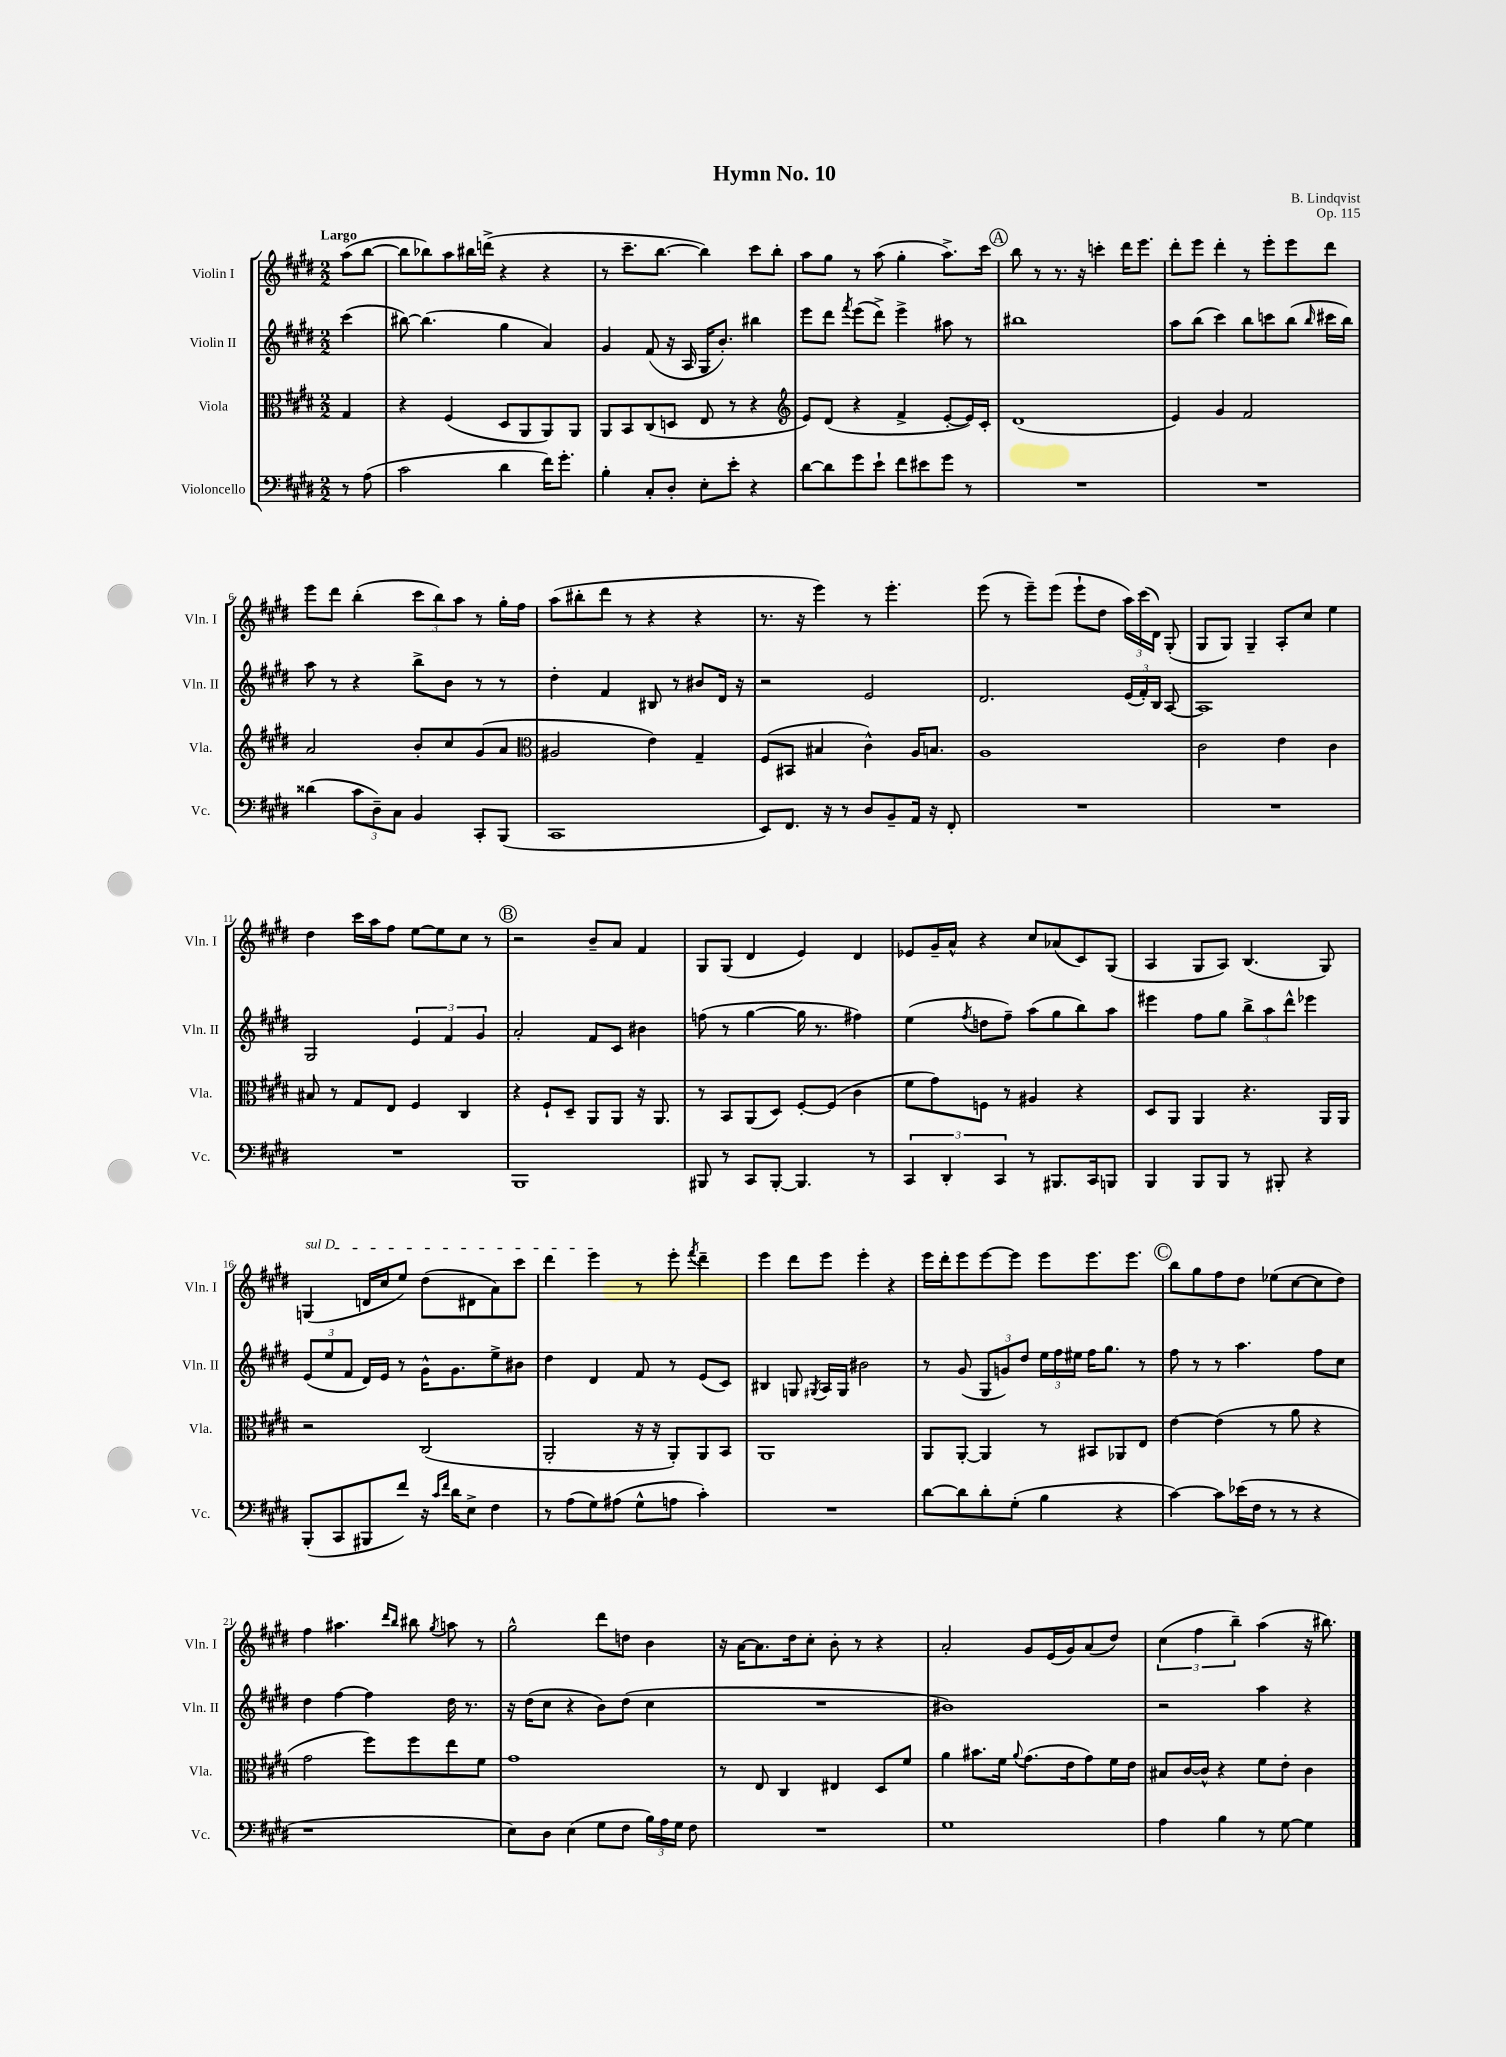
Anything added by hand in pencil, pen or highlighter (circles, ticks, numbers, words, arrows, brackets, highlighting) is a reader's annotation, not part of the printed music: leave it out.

**kern	**kern	**kern	**kern
*staff4	*staff3	*staff2	*staff1
*clefF4	*clefC3	*clefG2	*clefG2
*k[f#c#g#d#]	*k[f#c#g#d#]	*k[f#c#g#d#]	*k[f#c#g#d#]
*M2/2	*M2/2	*M2/2	*M2/2
8r	4G#	(4ccc#	(8aa
(8A	.	.	[8bb
=	=	=	=
2c#	4r	[8bb#)	8bb]
.	.	(4.bb#]	8bb-)
.	(4F#	.	8aa
.	.	.	16bb#
.	.	.	(16ddd^
4d#	8D#	4gg#	4r
.	8AA	.	.
16f#)	8AA)	4a)	4r
8.g#'	.	.	.
.	8AA	.	.
=	=	=	=
4B'	8AA	4g#	8r
.	8BB	.	8.ccc#~
8C#'	(8C#	(8f#	.
.	.	.	[8.bb
8D#'	8D	16r	.
.	.	16A	.
8E'	8E	16G#	4bb])
.	.	8.b')	.
8e'	8r	.	.
4r	4r	4bb#	8ccc#
.	.	.	8bb'
=	=	=	=
*	*clefG2	*	*
[8d#	8e)	8eee	8aa
8d#]	(8d#	8ddd#	8gg#
.	.	8qfff#	.
8g#	4r	(8eee	8r
8e`	.	8ddd#^)	(8aa
8f#	4f#^	4eee^	4gg#'
8e#	.	.	.
8g#	[8e'	8aa#	8.aa^)
8r	16e])	8r	.
.	16c#'	.	16ccc#
=	=	=	=
1r	(1d#	1bb#	8bb
.	.	.	8r
.	.	.	8.r
.	.	.	16r
.	.	.	4ccc'
.	.	.	16ddd#
.	.	.	8.eee
=	=	=	=
1r	4e)	8aa	8ddd#'
.	.	(8bb	8eee
.	4g#	4ccc#)	4ddd#'
.	2f#	8bb	8r
.	.	8ccc	8eee'
.	.	(8bb	8eee
.	.	16qqbb	.
.	.	16ccc#	8ddd#
.	.	16bb)	.
=	=	=	=
(4d##	2a	8aa	8eee
.	.	8r	8ddd#
12c#	.	4r	(4bb'
12D#~)	.	.	.
12C#	.	.	.
4BB	8b'	8bb^	12ccc#
.	.	.	12bb)
.	8cc#	8b	.
.	.	.	12aa
8CC#'	(8g#	8r	8r
(8BBB	8a	8r	16gg#'
.	.	.	16ff#
=	=	=	=
*	*clefC3	*	*
1CC#	2A#	4dd#'	(8aa
.	.	.	8bb#'
.	.	4f#	8ddd#
.	.	.	8r
.	4e)	8B#	4r
.	.	8r	.
.	4G#~	8b#	4r
.	.	16d#	.
.	.	16r	.
=	=	=	=
8EE)	(8F#	2r	8.r
8.FF#	8BB#	.	.
.	.	.	16r
.	4B#	.	4eee)
16r	.	.	.
8r	.	.	.
8D#	4c#^^)	2e	8r
8BB~	.	.	4.eee'
16AA	16A	.	.
16r	8.B	.	.
8FF#'	.	.	.
=	=	=	=
1r	1A	2.d#	(8eee
.	.	.	8r
.	.	.	8eee~)
.	.	.	(8eee
.	.	.	8eee`
.	.	.	8dd#
.	.	(24e	24aa)
.	.	24f#')	(24ccc#
.	.	24B	24d#)
.	.	[8A	(8G#'
=	=	=	=
1r	2c#	1A]	8G#
.	.	.	8G#)
.	.	.	4G#~
.	4e	.	8A'
.	.	.	8cc#
.	4c#	.	4ee
=	=	=	=
1r	8B#	2G#	4dd#
.	8r	.	.
.	8G#	.	16ccc#
.	.	.	16aa
.	8E	.	8ff#
.	4F#	6e	[8ee
.	.	.	8ee]
.	.	6f#	.
.	4C#	.	8cc#
.	.	6g#	.
.	.	.	8r
=	=	=	=
1BBB	4r	2a'	2r
.	8F#`	.	.
.	8D#~	.	.
.	8AA	8f#	8b~
.	8AA	8c#	8a
.	16r	4b#	4f#
.	8.AA	.	.
=	=	=	=
8BBB#	8r	(8ff	8G#
8r	8BB	8r	(8G#
8CC#	(8AA	[4gg#	4d#
[8BBB#'	8D#)	.	.
4.BBB#]	[8F#'	16gg#]	4e)
.	.	8.r	.
.	(8F#]	.	.
.	4c#	4ff#)	4d#
8r	.	.	.
=	=	=	=
6CC#	8f#	(4ee	8e-
.	8g#)	.	16g#~
6DD#'	.	.	.
.	.	.	16a^^
.	.	8qff#	.
.	8F	8dd	4r
6CC#	.	.	.
.	8r	8ff#~)	.
8r	4A#	(8aa	8cc#
8.BBB#	.	8gg#	(8a-
.	4r	8bb)	8c#)
16CC#	.	.	.
8BBB	.	8aa	(8G#
=	=	=	=
4BBB	8D#	4eee#	4A
.	8AA	.	.
8BBB	4AA	8ff#	8G#
8BBB	.	8gg#	8A)
8r	4.r	12bb^	(4.B
.	.	12aa	.
8BBB#'	.	.	.
.	.	12ddd#^^	.
4r	.	4eee-	.
.	16AA	.	8G#)
.	16AA	.	.
=	=	=	=
(8BBB'	2r	(12e	(4G
.	.	12ee	.
8CC#	.	.	.
.	.	12f#	.
8BBB#	.	16d#)	16d
.	.	16e	16cc#
8f#)	.	8r	8ee)
16r	(2C#	16g#^^	(8dd#
16qqc#	.	.	.
16qqf#	.	.	.
16d#	.	8.g#	.
8E^	.	.	8d#
4F#	.	8ee^	8a)
.	.	8b#	8ccc#
=	=	=	=
8r	2AA'	4dd#	4ddd#
(8A	.	.	.
8G#)	.	4d#	4eee
(8A#	.	.	.
8G#^^	16r	8f#	8r
.	16r	.	.
8A	8AA')	8r	8eee'
.	.	.	8qfff#
4c#')	8AA	(8e	4ddd#~
.	8BB	8c#)	.
=	=	=	=
1r	1AA	4B#	4eee
.	.	8G	8ddd#
.	.	8qG#	.
.	.	16A	8eee
.	.	16G#	.
.	.	2b#	4eee'
.	.	.	4r
=	=	=	=
[8d#	8AA	8r	16eee
.	.	.	16ddd#'
8d#]	[8AA'	(8g#	8eee
8d#'	4AA]	12G#	[8eee
.	.	12g)	.
(8G#'	.	.	8eee]
.	.	12dd#	.
4B	8r	24ee	8eee
.	.	24ff#	.
.	.	24ee#	.
.	8BB#	16ff#	8.eee
.	.	8.gg#	.
4r	8AA-	.	.
.	.	.	8.eee
.	8E	8r	.
=	=	=	=
[4c#)	[4e	8ff#	8bb
.	.	8r	8gg#
8c#]	(4e]	8r	8ff#
(16e-	.	4.aa	8dd#
16F#	.	.	.
8r	8r	.	(8ee-
8r	8a	.	[8cc#
4r	4r	8ff#	8cc#]
.	.	8cc#	8dd#)
=	=	=	=
1r	2g#	4dd#	4ff#
.	.	[4ff#	4.aa#
.	8ff#)	4ff#]	.
.	.	.	16qqddd#
.	.	.	16qqbb
.	8ff#	.	8bb#
.	.	.	8qgg#
.	8ee	16dd#	8aa
.	.	8.r	.
.	8f#	.	8r
=	=	=	=
8E)	1g#	16r	2gg#^^
.	.	(16dd#	.
8D#	.	8cc#	.
(4E	.	4r	.
8G#	.	8b)	8ddd#
8F#	.	(8dd#	8dd
24B)	.	4cc#	4b
24A	.	.	.
24G#	.	.	.
8F#	.	.	.
=	=	=	=
1r	8r	1r	16r
.	.	.	[16a
.	8E	.	8.a]
.	4C#	.	.
.	.	.	16dd#
.	.	.	8cc#'
.	4E#	.	8b'
.	.	.	8r
.	8D#	.	4r
.	8f#	.	.
=	=	=	=
1G#	4a	1b#)	2a'
.	8.b#	.	.
.	16f#	.	.
.	8qqa	.	.
.	(8.g#	.	8g#
.	.	.	(16e
.	16e	.	16g#)
.	8g#)	.	(8a
.	16f#	.	8dd#)
.	16e	.	.
=	=	=	=
4A	8B#	2r	(6cc#
.	[16c#	.	.
.	.	.	6ff#
.	16c#^^]	.	.
4B	4r	.	.
.	.	.	6bb~)
8r	8f#	4aa	(4aa
[8G#	8e'	.	.
4G#]	4c#	4r	16r
.	.	.	8.bb#)
==	==	==	==
*-	*-	*-	*-
